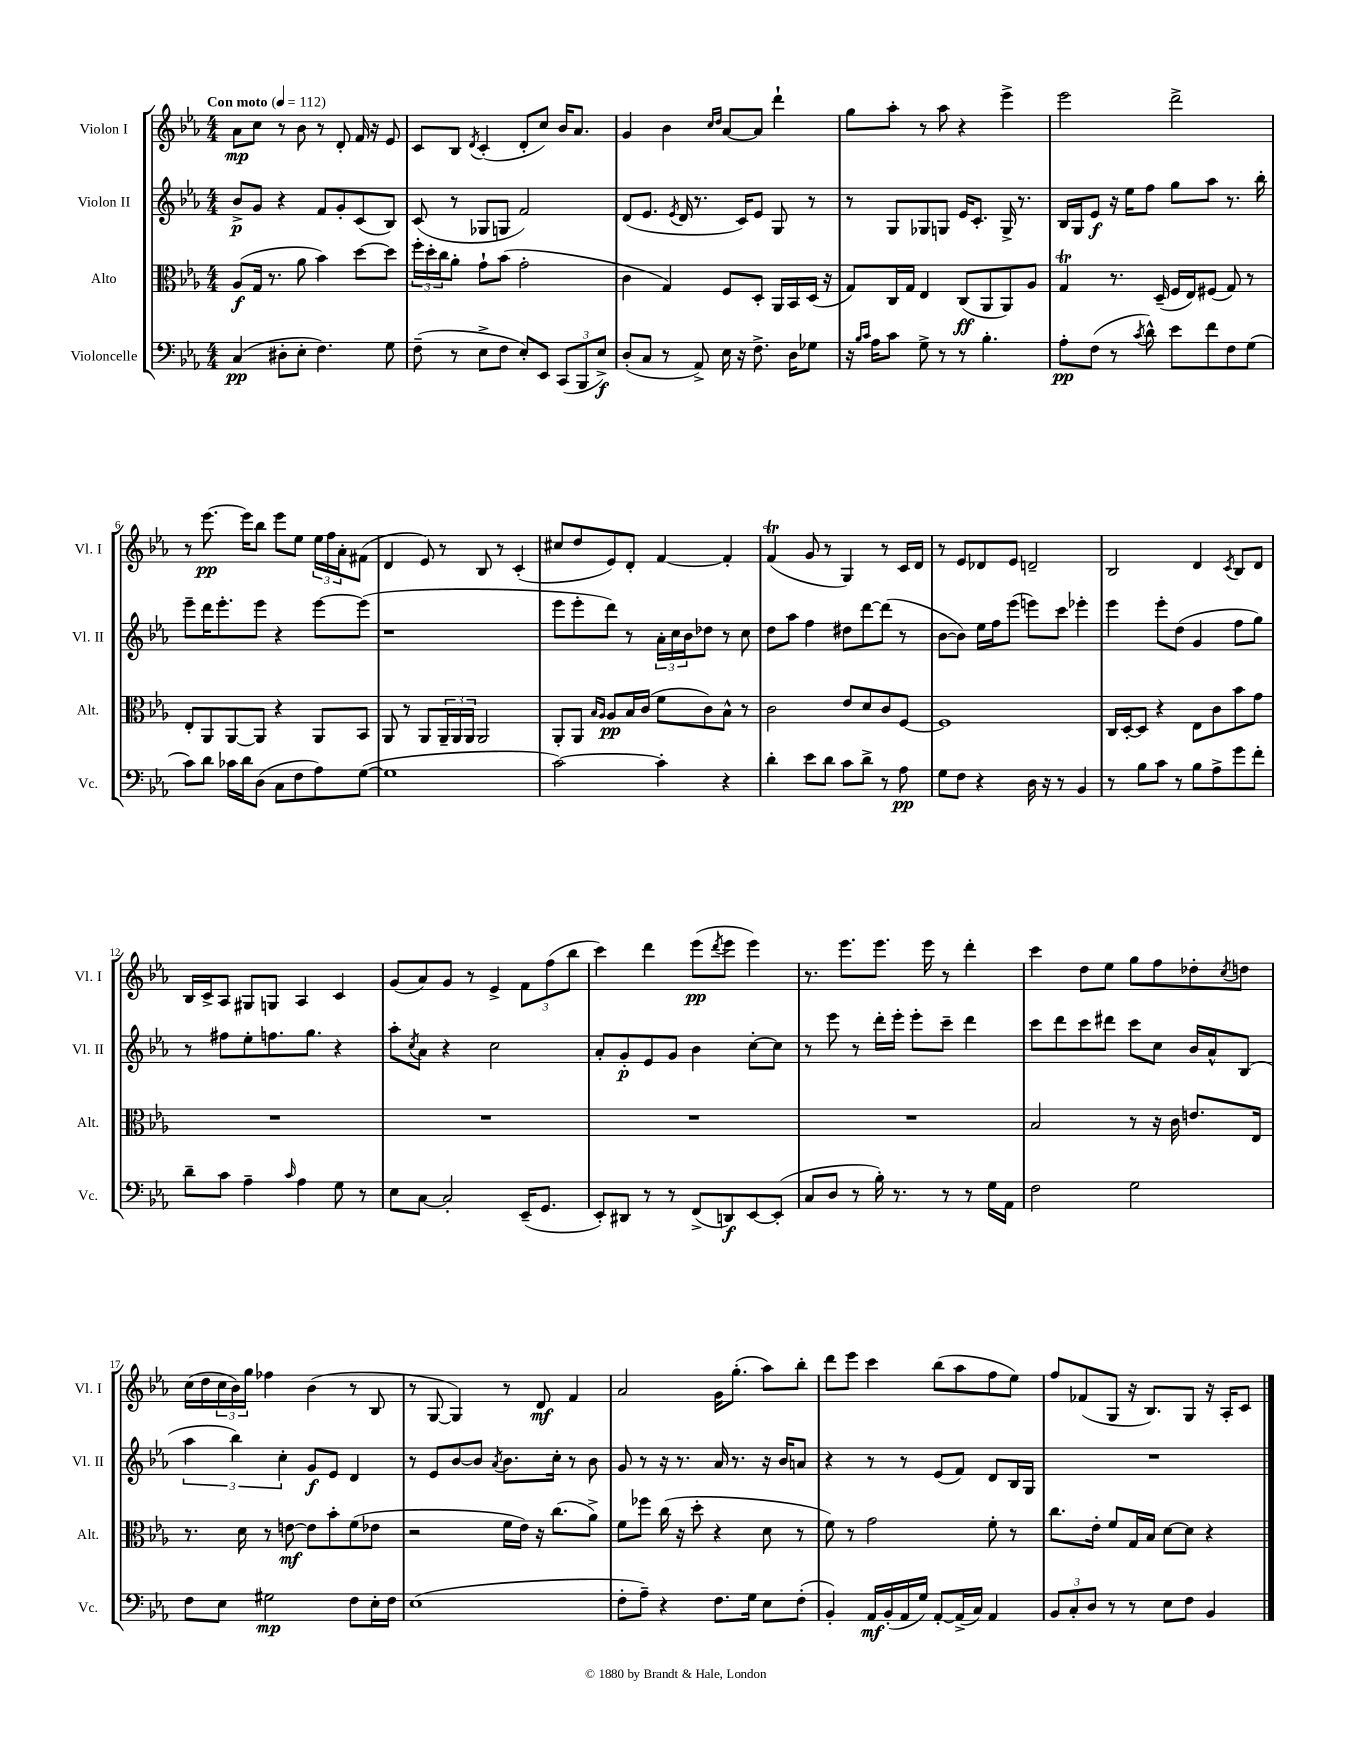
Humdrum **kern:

**kern	**kern	**kern	**kern
*staff4	*staff3	*staff2	*staff1
*clefF4	*clefC3	*clefG2	*clefG2
*k[b-e-a-]	*k[b-e-a-]	*k[b-e-a-]	*k[b-e-a-]
*M4/4	*M4/4	*M4/4	*M4/4
*MM112	*MM112	*MM112	*MM112
(4C/	(8A-/L	8b-^/L	8a-\L
.	16G/Jk	8g/J	8cc\J
.	8.r	.	.
8D#'\L	.	4r	8r
8E-'\J	8a-\	.	8b-\
4.F\)	4b-\)	8f/L	8r
.	.	8g'/	8d'/
.	[8dd\L	(8c/	16f/
.	.	.	16r
8G\	8dd\]J	8B-/J)	8e-/
=	=	=	=
(8F~\	24ff'\LL	(8c/	8c/L
.	24dd'\	.	.
.	24cc\J	.	.
8r	8a-'\J	8r	8B-/J
.	.	.	8qd/
8E-^\L	8g`\L	8G-/L	(4c'/
8F\J	(8b-\J	8G/J	.
8E-'/L)	2g'\	2f/)	8d'/L
8EE-/J	.	.	8cc/J)
(12CC/L	.	.	16b-/LK
.	.	.	8.a-/J
12BBB-/	.	.	.
12E-^/J)	.	.	.
=	=	=	=
(8D'/L	4c\	(8d/L	4g/
8C/J	.	8.e-/J	.
8r	4G/)	.	4b-\
.	.	8qe-/	.
.	.	16d/	.
8AA-^/)	.	8.r	.
.	.	.	16qqcc/LL
.	.	.	16qqdd/JJ
16E-\	8F/L	.	[8a-/L
16r	.	16c/LK)	.
8.F^\	8D'/J	8e-/J	8a-/]J
.	16AA-/LL	8G/	4ddd`\
16D\LK	16BB-/	.	.
8G-\J	(16D/JJ	8r	.
.	16r	.	.
=	=	=	=
16r	8G/L)	8r	8gg\L
16qqB-/LL	.	.	.
16qqc/JJ	.	.	.
16A-\LK	.	.	.
8c\J	16C/L	8G/L	8aa-'\J
.	16G/JJ	.	.
8G^\	4E-/	8G-/	8r
8r	.	8G/J	8aa-\
8r	(8C/L	16e-/LK	4r
.	.	8.c'/J	.
4.B-'\	8AA-/	.	.
.	8AA-/)	16G^/	4eee-^\
.	.	8.r	.
.	8A-/J	.	.
=	=	=	=
8A-'\L	4G/	16B-/LL	2eee-\
.	.	16G/J	.
(8F\J	.	8e-/J	.
8r	8.r	16r	.
.	.	16ee-\LK	.
8qc/	.	.	.
8d^^\)	.	8ff\J	.
.	(16D~/	.	.
8e-\L	16F/LL	8gg\L	2ddd^\
.	16E-/J)	.	.
8f\	(8F#/J	8aa-\J	.
8F\	8G/)	8.r	.
(8G\J	8r	.	.
.	.	16bb-'\	.
=	=	=	=
8c\L)	8E-'/L	8eee-~\L	8r
8d\J	8AA-/	16ddd\K	[8.eee-\
.	.	8.eee-'\	.
16c-\LL	[8AA-/	.	.
16d\J	.	.	16eee-\]LK
(8D\J	8AA-/]J	8eee-\J	8bb-\J
8C\L	4r	4r	8eee-\L
8F\	.	.	8ee-\J
8A-\)	8AA-/L	[8eee-\L	24ee-\LL
.	.	.	24ff\
.	.	.	24a-'\J
([8G\J	8BB-/J	(8eee-\]J	(8f#\J
=	=	=	=
1G]	8AA-/	1r	4d/
.	8r	.	.
.	8AA-/L	.	8e-/)
.	24AA-~/L	.	8r
.	24AA-/	.	.
.	24AA-/JJ	.	.
.	2AA-/	.	8B-/
.	.	.	8r
.	.	.	(4c'/
=	=	=	=
[2c\)	8AA-'/L	8eee-\L	8cc#/L
.	8AA-/J	8eee-'\	8dd/
.	16qqB-/LL	.	.
.	16qqA-/JJ	.	.
.	8A-/L	8ddd\J)	8e-/)
.	16B-/L	8r	8d'/J
.	(16c/JJ	.	.
4c'\]	8f\L	24a-'\LL	[4f/
.	.	24cc\	.
.	.	24b-\J	.
.	8c\)	8dd-\J	.
4r	8B-^^\J	8r	4f'/]
.	8r	8cc\	.
=	=	=	=
4d'\	2c\	8dd\L	(4f/
.	.	8aa-\J	.
8e-\L	.	4ff\	8g/
8d\J	.	.	8r
8c\L	8e-/L	8dd#\L	4G/)
8d^\J	8d/	[8ddd\	.
8r	8c/	(8ddd\]J	8r
8A-\	[8F/J	8r	16c/LL
.	.	.	16d/JJ
=	=	=	=
8G\L	1F]	[8b-\L	8r
8F\J	.	8b-\]J)	8e-/L
4r	.	16ee-\LL	8d-/
.	.	16ff\J	.
.	.	(8eee-\J	8e-/J
16D\	.	8eee\L)	2d~/
16r	.	.	.
8r	.	8ccc\J	.
4BB-/	.	4eee-'\	.
=	=	=	=
8r	16C/LL	4eee-\	2B-/
.	[16D'/J	.	.
8B-\L	8D/]J	.	.
8c\J	4r	8eee-'\L	.
8r	.	(8dd\J	.
8B-\L	8E-\L	4g/	4d/
8A-^\	8c\	.	.
.	.	.	8qc/
8g\	8b-\	8ff\L	8B-/L
8f'\J	8g\J	8gg\J)	8d/J
=	=	=	=
8d~\L	1r	8r	16B-/LL
.	.	.	16c^/J
8c\J	.	8ff#\L	8A-/J
4A-~\	.	8ee-'\	8G#/L
.	.	8.ff\	8G/J
16qqc/	.	.	.
4A-\	.	.	4A-/
.	.	8.gg\J	.
8G\	.	4r	4c/
8r	.	.	.
=	=	=	=
8E-\L	1r	8aa-'\L	(8g/L
.	.	8qcc/	.
[8C\J	.	8a-\J	8a-/)
2C'/]	.	4r	8g/J
.	.	.	8r
.	.	2cc\	4e-^/
(16EE-~/LK	.	.	12f\L
8.GG/J	.	.	.
.	.	.	(12ff\
.	.	.	12bb-\J
=	=	=	=
8EE-'/L)	1r	8a-'/L	4ccc\)
8DD#/J	.	8g'/	.
8r	.	8e-/	4ddd\
8r	.	8g/J	.
(8FF^/L	.	4b-\	(8eee-\L
.	.	.	8qddd/
8DD/)	.	.	8eee-\J
[8EE-/	.	[8cc'\L	4eee-\)
(8EE-'/]J	.	8cc\]J	.
=	=	=	=
8C/L	1r	8r	8.r
8D/J	.	8eee-\	.
.	.	.	8.eee-\L
8r	.	8r	.
16B-'\)	.	16ddd'\LL	8.eee-\J
8.r	.	16eee-'\JJ	.
.	.	8eee-'\L	.
.	.	.	16eee-\
8r	.	8ccc~\J	8r
8r	.	4ddd\	4ddd'\
16G\LL	.	.	.
16AA-\JJ	.	.	.
=	=	=	=
2F\	2B-/	8ccc\L	4ccc\
.	.	8ddd\	.
.	.	8ccc\	8dd\L
.	.	8ddd#\J	8ee-\J
2G\	8r	8ccc\L	8gg\L
.	16r	8cc\J	8ff\
.	16c\	.	.
.	8.e/L	16b-/LL	8dd-'\
.	.	16a-^^/J	.
.	.	.	8qcc/
.	.	(8B-/J	8dd\J
.	16E-/Jk	.	.
=	=	=	=
8F\L	8.r	6aa-\	(16cc\LL
.	.	.	16dd\
8E-\J	.	.	24cc\
.	.	6bb-\)	24b-\)
.	16d\	.	.
.	.	.	24gg\JJ
2G#\	8r	.	4ff-\
.	.	6cc'\	.
.	[8e\	.	.
.	8e\]L	8g/L	(4b-\
.	8b-'\	8e-/J	.
8F\L	(8f\	4d/	8r
16E-'\L	8e-\J	.	8B-/
16F\JJ	.	.	.
=	=	=	=
(1E-	2r	8r	8r
.	.	8e-/L	[8G/
.	.	[8b-/	4G/])
.	.	8b-/]J	.
.	.	8qa-/	.
.	16f\LL	8.b-\L	8r
.	16e-\JJ)	.	.
.	16r	.	8d/
.	(8.cc\L	16cc'\Jk	.
.	.	8r	4f/
.	8a-^\J)	8b-\	.
=	=	=	=
8F'\L	8f\L	8g/	2a-/
8A-~\J)	8ff-\J	8r	.
4r	(16cc\	16r	.
.	16r	8.r	.
.	8dd'\	.	.
8.F\L	4r	16a-/	16g\LK
.	.	8.r	(8.gg'\J
16G\Jk	.	.	.
8E-\L	8d\	16r	8aa-\L)
.	.	16b-/LK	.
(8F'\J	8r	8a/J	8bb-'\J
=	=	=	=
4BB-'/)	8f\)	4r	8ddd\L
.	8r	.	8eee-\J
16AA-/LL	2g\	8r	4ccc\
(16BB-'/	.	.	.
16AA-/	.	8r	.
16G/JJ)	.	.	.
[8AA-'/L	.	(8e-/L	(8bb-\L
(16AA-^/]L	.	8f/J)	8aa-\
16C/JJ)	.	.	.
4AA-/	8f'\	8d/L	8ff\
.	8r	16B-/L	8ee-\J)
.	.	16G/JJ	.
=	=	=	=
12BB-/L	8.cc\L	1r	8ff/L
12C'/	.	.	.
.	.	.	(8f-/
12D/J	.	.	.
.	16e-'\Jk	.	.
8r	8f/L	.	8G/J
8r	16G/L	.	16r
.	16B-/JJ	.	8.B-/L)
8E-\L	[8d\L	.	.
8F\J	8d\]J	.	8G/J
4BB-/	4r	.	16r
.	.	.	16A-'/LK
.	.	.	8c/J
==	==	==	==
*-	*-	*-	*-
